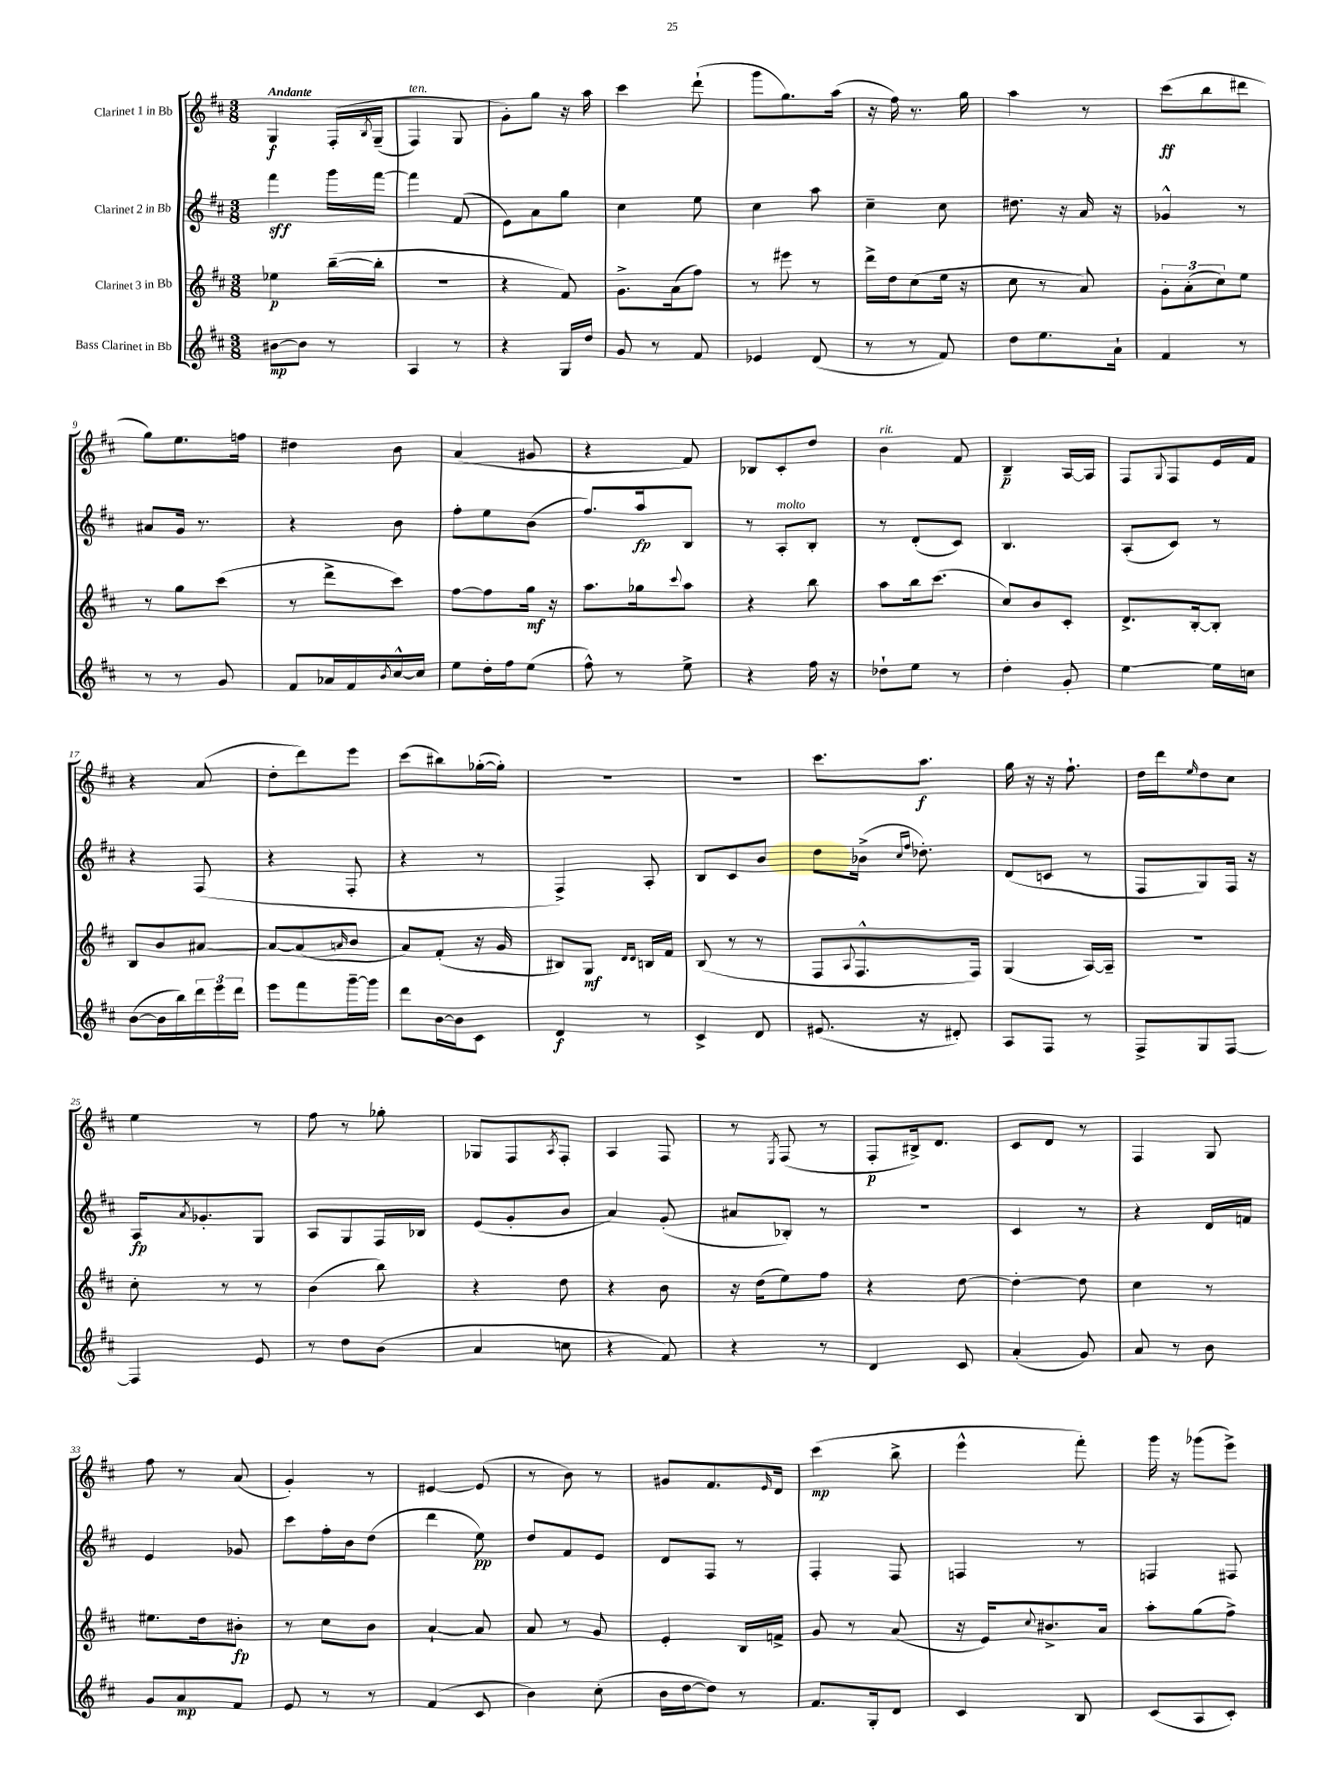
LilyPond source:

<<
\new StaffGroup <<
\new Staff = "s0" \with { instrumentName = "Clarinet 1 in Bb" } {
    \clef treble \key d \major \numericTimeSignature \time 3/8 \tempo "Andante"
    g4\f fis16-.\( \acciaccatura { b8 } g16--( |
    fis4^\markup { \italic "ten." }) g8 |
    g'8-.\) g''8 r16 a''16 |
    cis'''4 d'''8-!( |
    g'''8 g''8.) a''16( |
    r16 fis''16) r8. g''16 |
    a''4 r8 |
    cis'''8\ff( b''8 dis'''8 |
    g''8) e''8. f''16 |
    dis''4 b'8 |
    a'4( gis'8 |
    r4 fis'8) |
    bes8 cis'8-. d''8 |
    b'4^\markup { \italic "rit." } fis'8 |
    b4--\p a16~ a16 |
    fis8 \appoggiatura { g8 } fis8 e'16 fis'16 |
    r4 a'8( |
    d''8-. d'''8) e'''8 |
    cis'''8( bis''8) ges''16~-.( ges''16-.) |
    R4. |
    R4. |
    cis'''8. a''8.\f |
    g''16 r16 r16 fis''8.-! |
    d''16 d'''16 \grace { e''16 } d''8 cis''8 |
    e''4 r8 |
    fis''8 r8 ges''8-. |
    ges8 fis8 \acciaccatura { a8 } fis8-. |
    a4 fis8 |
    r8 \acciaccatura { e8 } fis8( r8 |
    fis8-.\p bis16->) d'8. |
    cis'8 d'8 r8 |
    fis4 g8 |
    fis''8 r8 a'8( |
    g'4-.) r8 |
    eis'4~ eis'8( |
    r8 b'8) r8 |
    gis'8 fis'8. \grace { e'16 } d'16 |
    cis'''4\mp( b''8-> |
    e'''4-^ fis'''8-.) |
    g'''16 r16 ges'''8( e'''8->) \bar "|." |
}
\new Staff = "s1" \with { instrumentName = "Clarinet 2 in Bb" } {
    \clef treble \key d \major \numericTimeSignature \time 3/8
    fis'''4\sff g'''16 fis'''16~ |
    fis'''4 fis'8( |
    e'8) a'8 g''8 |
    cis''4 e''8 |
    cis''4 a''8 |
    cis''4-- cis''8 |
    dis''8. r16 a'16 r16 |
    ges'4-^ r8 |
    ais'8 g'16 r8. |
    r4 b'8 |
    fis''8-. e''8 b'8( |
    fis''8.) a''16\fp b8 |
    r8 a8-.^\markup { \italic "molto" } b8-. |
    r8 d'8-.( cis'8) |
    b4. |
    a8-.( cis'8) r8 |
    r4 fis8( |
    r4 fis8-. |
    r4 r8 |
    fis4->) a8-. |
    b8 cis'8 b'8 |
    d''8 bes'16->( \grace { cis''16 fis''16 } des''8.-.) |
    d'8( c'8 r8 |
    fis8 g8) fis16 r16 |
    a16\fp \acciaccatura { a'8 } ges'8.-. g8 |
    a8 g8 fis16 bes16 |
    e'8( g'8-. b'8 |
    a'4) g'8-.( |
    ais'8 bes8-.) r8 |
    R4. |
    cis'4 r8 |
    r4 d'16 f'16 |
    e'4 ges'8 |
    cis'''8 fis''16-. b'16 d''8( |
    d'''4 e''8\pp) |
    d''8 fis'8 e'8 |
    d'8 fis8 r8 |
    fis4-. fis8 |
    f4 r8 |
    f4 fis8 \bar "|." |
}
\new Staff = "s2" \with { instrumentName = "Clarinet 3 in Bb" } {
    \clef treble \key d \major \numericTimeSignature \time 3/8
    ees''4\p b''16~--( b''16-. |
    R4. |
    r4 fis'8) |
    g'8.-> a'16( fis''8) |
    r8 eis'''8 r8 |
    d'''16-> d''16 cis''8( e''16 r16 |
    cis''8 r8 a'8) |
    \tuplet 3/2 { g'8-. a'8-.( cis''8) } e''8 |
    r8 g''8 cis'''8( |
    r8 d'''8-> cis'''8) |
    fis''8~ fis''8 g''16\mf r16 |
    a''8. ges''16 \appoggiatura { cis'''8 } a''8 |
    r4 b''8 |
    a''8 b''16 cis'''8.( |
    cis''8) b'8 cis'8-. |
    d'8.-> b16~-. b8-. |
    b8 b'8 ais'8~ |
    ais'8~ ais'8( \grace { a'16 } b'8 |
    a'8) fis'8-.( r16 g'16 |
    bis8) g8\mf \grace { d'16 d'16 } b16 fis'16 |
    b8( r8 r8 |
    fis8 \appoggiatura { a8 } fis8.-^ fis16) |
    g4( a16~) a16-- |
    R4. |
    cis''8-. r8 r8 |
    b'4( b''8) |
    r4 d''8 |
    r4 b'8 |
    r16 d''16( e''8) fis''8 |
    r4 d''8~ |
    d''4~-. d''8 |
    cis''4 r8 |
    eis''8. d''16 bis'8-.\fp |
    r8 cis''8 b'8 |
    a'4~-! a'8 |
    a'8 r8 g'8 |
    e'4-. b16 f'16-> |
    g'8 r8 a'8( |
    r16 e'16) \appoggiatura { cis''8 } bis'8.-> a'16 |
    a''8-. g''8( fis''8->) \bar "|." |
}
\new Staff = "s3" \with { instrumentName = "Bass Clarinet in Bb" } {
    \clef treble \key d \major \numericTimeSignature \time 3/8
    bis'8~\mp bis'8 r8 |
    a4 r8 |
    r4 g16 d''16 |
    g'8 r8 fis'8 |
    ees'4 d'8( |
    r8 r8 fis'8) |
    d''8 e''8. a'16-! |
    fis'4 r8 |
    r8 r8 g'8 |
    fis'8 aes'16 fis'16 \acciaccatura { b'8 } cis''16~-^ cis''16 |
    e''8 d''16-. fis''16 e''8( |
    fis''8-^) r8 e''8-> |
    r4 fis''16 r16 |
    des''8-! e''8 r8 |
    d''4-. g'8-. |
    e''4~ e''16 c''16 |
    b'8~( b'16 b''16) \tuplet 3/2 { d'''16 e'''16 d'''16 } |
    e'''8 fis'''8 g'''16~-- g'''16 |
    d'''8 b'16~ b'16 cis'8 |
    d'4\f r8 |
    cis'4-> d'8 |
    eis'8.( r16 dis'8-.) |
    a8 fis8 r8 |
    fis8-> g8 fis8~ |
    fis4 e'8 |
    r8 d''8 b'8( |
    a'4 c''8 |
    r4 fis'8) |
    r4 r8 |
    d'4 cis'8 |
    a'4-.( g'8) |
    a'8 r8 b'8 |
    g'8 a'8\mp fis'8 |
    e'8 r8 r8 |
    fis'4( cis'8 |
    b'4) cis''8-.( |
    b'16 d''16~ d''8) r8 |
    fis'8. g16-. d'8 |
    cis'4 b8 |
    cis'8( a8 cis'8-.) \bar "|." |
}
>>
>>
